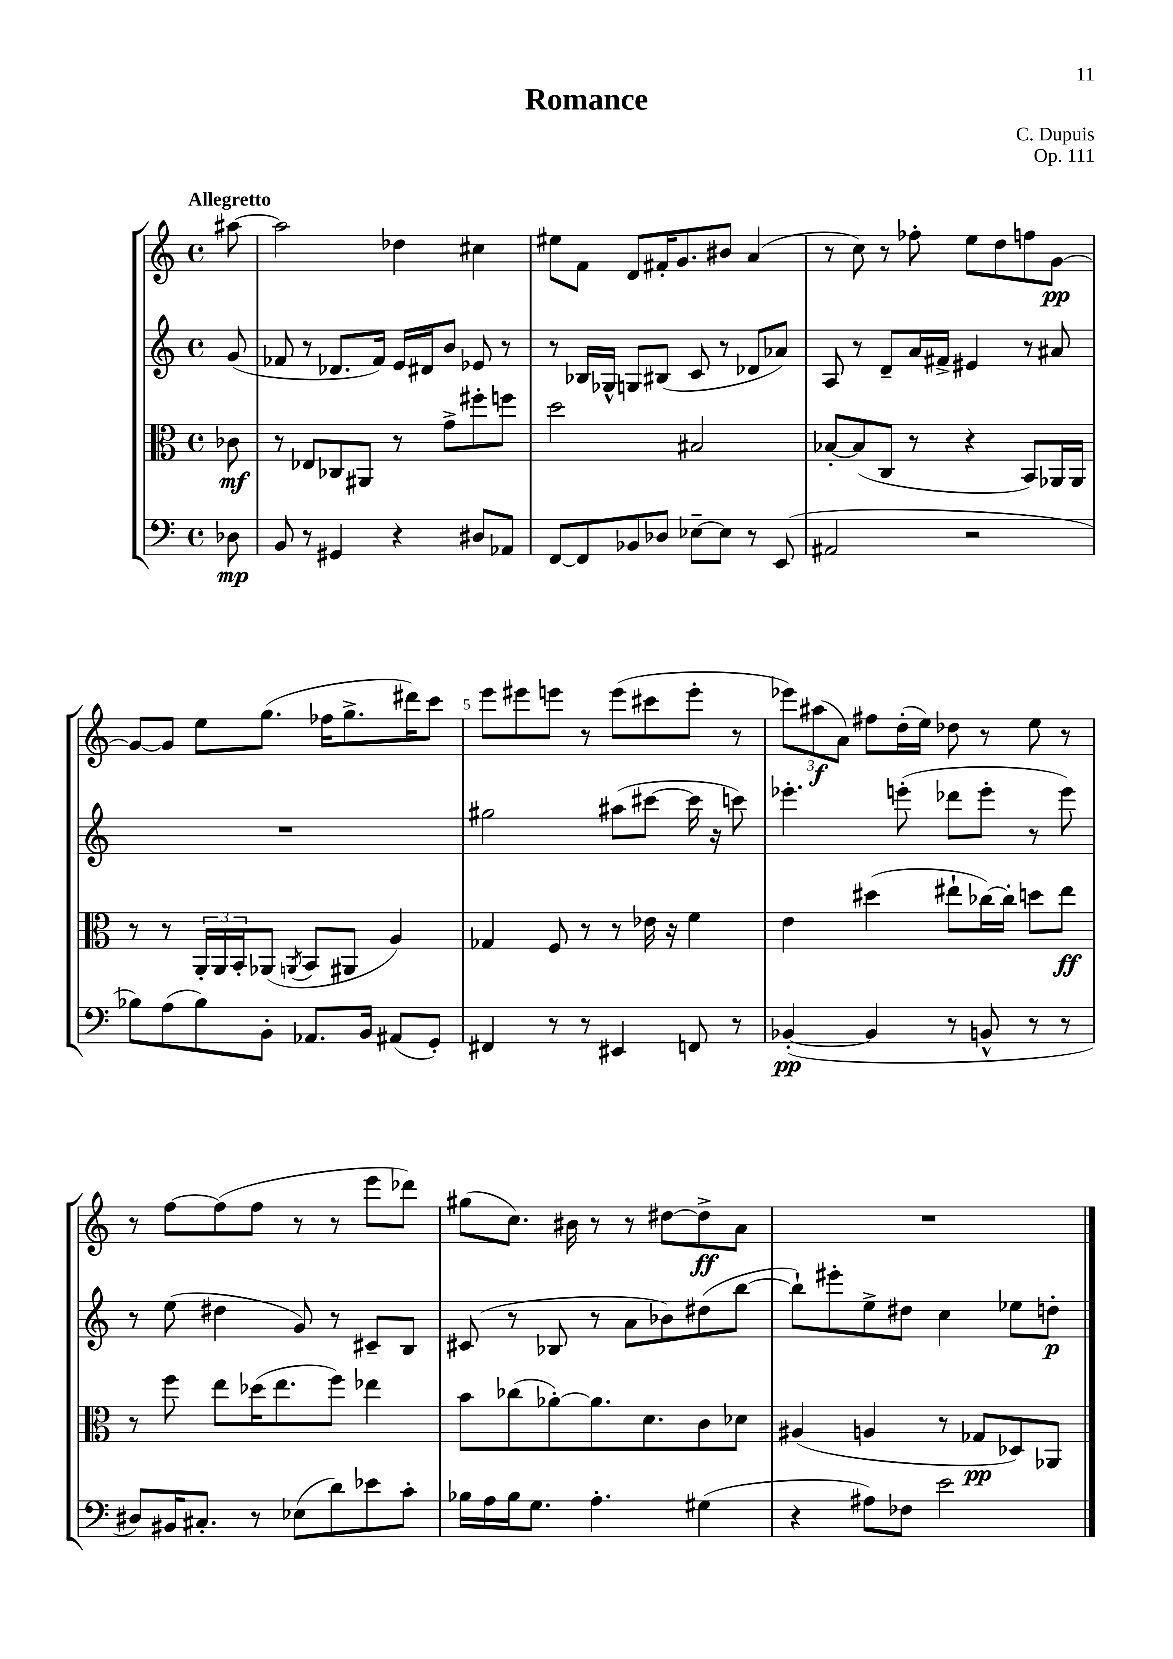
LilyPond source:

\header { title = "Romance" composer = "C. Dupuis" opus = "Op. 111" }
<<
\new StaffGroup <<
\new Staff = "s0" {
    \clef treble \key c \major \defaultTimeSignature \time 4/4 \partial 8 \tempo "Allegretto"
    ais''8~ |
    ais''2 des''4 cis''4 |
    eis''8 f'8 d'8 fis'16-. g'8. bis'8 a'4( |
    r8 c''8) r8 fes''8-. e''8 d''8 f''8 g'8~\pp |
    g'8~ g'8 e''8 g''8.( fes''16 g''8.-> dis'''16) c'''8 |
    e'''8 eis'''8 e'''8 r8 e'''8( cis'''8 e'''8-. r8 |
    \tuplet 3/2 { ees'''8) ais''8\f( a'8) } fis''8 d''16-.( e''16) des''8 r8 e''8 r8 |
    r8 f''8~ f''8( f''8 r8 r8 e'''8 des'''8) |
    gis''8( c''8.) bis'16 r8 r8 dis''8~ dis''8->\ff a'8 |
    R1 \bar "|." |
}
\new Staff = "s1" {
    \clef treble \key c \major \defaultTimeSignature \time 4/4 \partial 8
    g'8( |
    fes'8 r8 des'8. fes'16) e'16 dis'16 b'8 ees'8 r8 |
    r8 bes16 ges16-^ g8 bis8( c'8 r8 des'8 aes'8) |
    a8 r8 d'8-- a'16 fis'16-> eis'4 r8 ais'8 |
    R1 |
    gis''2 ais''8( cis'''8~ cis'''16 r16 c'''8) |
    ees'''4.-. e'''8-.( des'''8 e'''8-. r8 e'''8) |
    r8 e''8( dis''4 g'8) r8 cis'8-- b8 |
    cis'8( r8 bes8 r8 a'8 bes'8) dis''8( b''8~ |
    b''8-!) eis'''8-. e''8-> dis''8 c''4 ees''8 d''8-.\p \bar "|." |
}
\new Staff = "s2" {
    \clef alto \key c \major \defaultTimeSignature \time 4/4 \partial 8
    ces'8\mf |
    r8 ees8 ces8 ais,8 r8 g'8-> fis''8-. f''8 |
    d''2 bis2 |
    bes8~-. bes8( c8 r8 r4 b,8) aes,16 aes,16 |
    r8 r8 \tuplet 3/2 { a,16-. a,16 b,16-. } aes,8( \acciaccatura { a,8 } b,8 ais,8 a4) |
    ges4 f8 r8 r8 ees'16 r16 f'4 |
    e'4 dis''4( eis''8-! ces''16~) ces''16-. d''8 eis''8\ff |
    r8 f''8 e''8 des''16( e''8. f''8) ees''4 |
    b'8 ces''8( aes'8~-.) aes'8. d'8. c'8 des'8 |
    ais4( a4 r8 ges8\pp des8) aes,8 \bar "|." |
}
\new Staff = "s3" {
    \clef bass \key c \major \defaultTimeSignature \time 4/4 \partial 8
    des8\mp |
    b,8 r8 gis,4 r4 dis8 aes,8 |
    f,8~ f,8 bes,8 des8 ees8~-- ees8 r8 e,8( |
    ais,2 r2 |
    bes8) a8( bes8) b,8-. aes,8. b,16 ais,8( g,8-.) |
    fis,4 r8 r8 eis,4 f,8 r8 |
    bes,4~-.\pp( bes,4 r8 b,8-^ r8 r8 |
    dis8) bis,16 cis8.-. r8 ees8( d'8) ees'8 c'8-. |
    bes16 a16 bes16 g8. a4.-. gis4( |
    r4 ais8) fes8 e'2 \bar "|." |
}
>>
>>
\layout { \context { \Score \override BarNumber.break-visibility = ##(#f #t #t) barNumberVisibility = #(every-nth-bar-number-visible 5) } }
